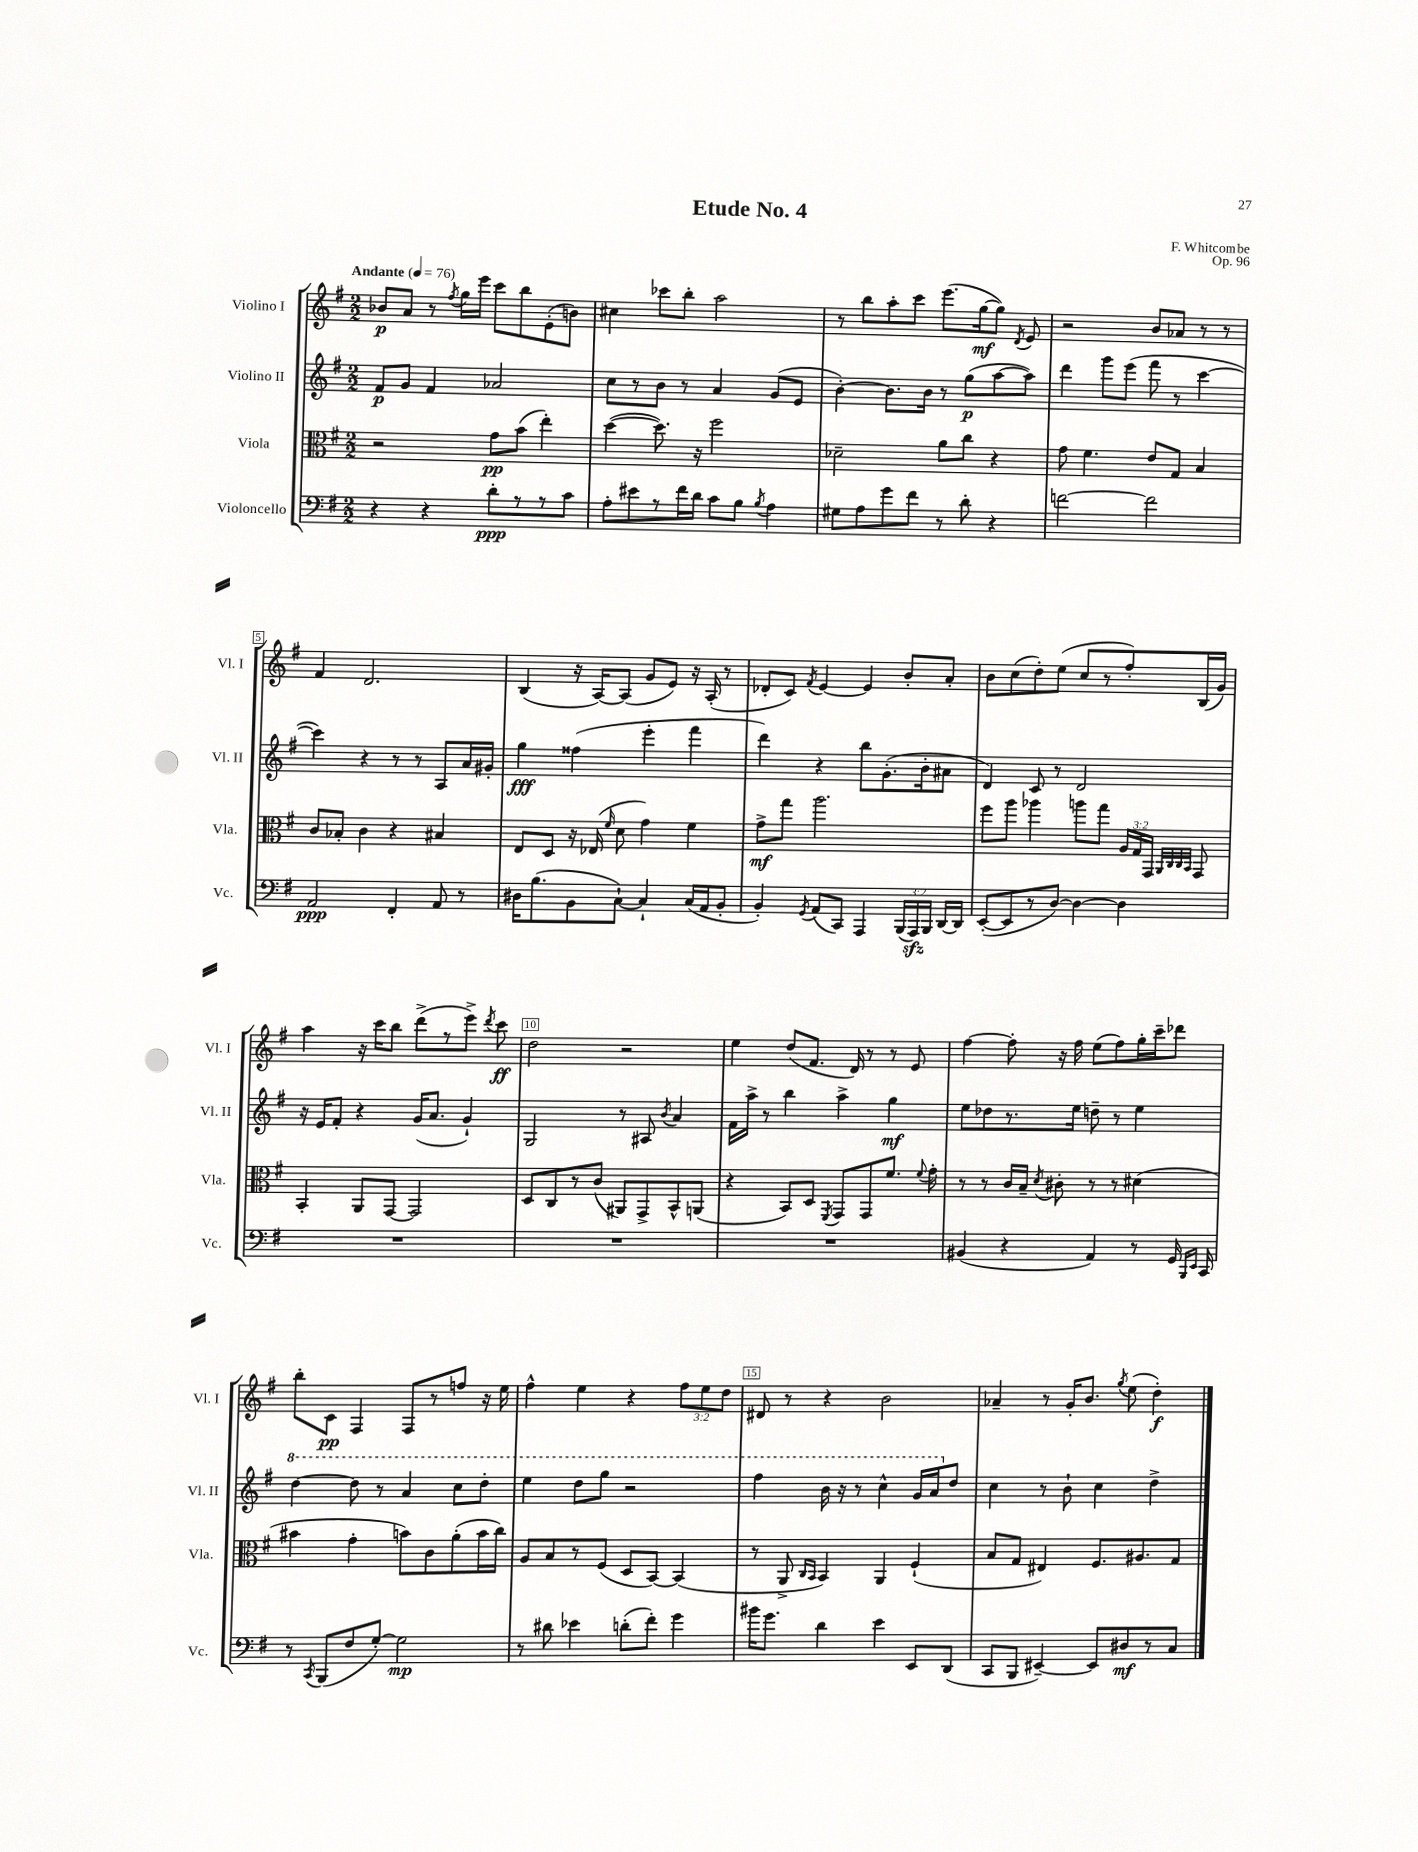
\header { title = "Etude No. 4" composer = "F. Whitcombe" opus = "Op. 96" }
<<
\new StaffGroup <<
\new Staff = "s0" \with { instrumentName = "Violino I" shortInstrumentName = "Vl. I" } {
    \clef treble \key g \major \numericTimeSignature \time 2/2 \override Staff.TupletNumber.text = #tuplet-number::calc-fraction-text \tempo "Andante" 4 = 76
    \autoBeamOff bes'8[\p a'8] r8 \acciaccatura { fis''8 } g''16[ e'''16] c'''8[ b''8 e'8-.( b'8]) |
    cis''4 ces'''8[ b''8]-. a''2 |
    r8 b''8[ a''8-. c'''8] e'''8.[( g''16~\mf g''8]) \acciaccatura { d'8 } e'8 |
    r2 b'8[ aes'8] r8 r8 |
    fis'4 d'2. |
    b4( r16 a16[~) a8]( g'8[ e'8]) r16 a16-.( r8 |
    des'8[-. c'8]) \acciaccatura { fis'8 } e'4~ e'4 b'8[-. a'8]-. |
    b'8[ c''8( d''8-.) e''8]( c''8[ r8 fis''8-.) b16( g'16]) |
    a''4 r16 c'''16[ b''8] d'''8[->( r8 e'''8]->) \acciaccatura { d'''8 } c'''8\ff |
    d''2 r2 |
    e''4 d''8[( fis'8.] d'16) r8 r8 e'8 |
    fis''4~ fis''8-. r16 fis''16 e''8[( fis''8) g''16-. c'''16-- des'''8] |
    b''8[-. c'8]\pp fis4 fis8[ r8 f''8] r16 e''16 |
    fis''4-^ e''4 r4 \tuplet 3/2 { fis''8[ e''8 d''8] } |
    dis'8 r8 r4 b'2 |
    aes'4-- r8 g'16[-. b'8.] \acciaccatura { g''8 } e''8( d''4-.\f) \bar "|." |
}
\new Staff = "s1" \with { instrumentName = "Violino II" shortInstrumentName = "Vl. II" } {
    \clef treble \key g \major \numericTimeSignature \time 2/2
    \autoBeamOff fis'8[\p g'8] fis'4 aes'2 |
    c''8[ r8 b'8] r8 a'4 g'8[( e'8] |
    b'4~-.) b'8.[ b'16] r8 g''8[\p( a''8~ a''8]) |
    d'''4 g'''8[ e'''8]( fis'''8 r8 c'''4~ |
    c'''4) r4 r8 r8 a8[ a'16 gis'16]-. |
    g''4\fff fisis''4( e'''4-. fis'''4 |
    d'''4) r4 b''8[ g'8.-.( b'16-. ais'8] |
    d'4) c'8 r8 d'2 |
    r16 e'16[ fis'8]-. r4 g'16[( a'8.] g'4-!) |
    g2 r8 ais8 \acciaccatura { b'8 } a'4 |
    fis'16[ a''16]-> r8 b''4 a''4-> g''4\mf |
    e''8[ des''8 r8. e''16] d''8-- r8 e''4 |
    \ottava #1 d'''4~ d'''8 r8 a''4 c'''8[ d'''8]-. |
    e'''4 d'''8[ g'''8] r2 |
    fis'''4 b''16 r16 r8 c'''4-^ g''16[ a''16 \ottava #0 d''8] |
    c''4 r8 b'8-! c''4 d''4-> \bar "|." |
}
\new Staff = "s2" \with { instrumentName = "Viola" shortInstrumentName = "Vla." } {
    \clef alto \key g \major \numericTimeSignature \time 2/2 \override Staff.TupletNumber.text = #tuplet-number::calc-fraction-text
    \autoBeamOff r2 g'8[\pp b'8]( e''4-.) |
    d''4~( d''8.) r16 fis''2 |
    des'2-- a'8[ c''8] r4 |
    g'8 fis'4. e'8[ g8] b4 |
    c'8[ bes8]-. c'4 r4 bis4 |
    e8[ d8] r16 ees16( \grace { fis'16 } d'8 g'4) fis'4 |
    g'8[->\mf g''8] a''2. |
    fis''8[ a''8] aes''4 a''8[ g''8] \tuplet 3/2 { a16[ g16 g,16] } \grace { a,32[ c32 c32 b,32] } g,8 |
    b,4-. a,8[ g,8]~ g,2 |
    d8[ c8 r8 c'8]( ais,8[) g,8-> b,8-^ a,8]( |
    r4 b,8[) d8] \acciaccatura { fis,8 } g,8[ g,8 fis'8.] \appoggiatura { fis'8 } g'16-. |
    r8 r8 c'16[ b16]-- \acciaccatura { d'8 } cis'8-. r8 r8 dis'4( |
    bis'4 g'4-. b'8[) c'8 a'8-.( b'16 c''16]) |
    a8[ b8 r8 fis8]( d8[ b,8]~) b,4( |
    r8 a,8-> \grace { c16[ b,16] } b,4) a,4 fis4-!( |
    b8[ g8] eis4) fis8.[ ais8. g8] \bar "|." |
}
\new Staff = "s3" \with { instrumentName = "Violoncello" shortInstrumentName = "Vc." } {
    \clef bass \key g \major \numericTimeSignature \time 2/2 \override Staff.TupletNumber.text = #tuplet-number::calc-fraction-text
    \autoBeamOff r4 r4 d'8[-.\ppp r8 r8 c'8] |
    a8[-. eis'8 r8 fis'16 d'16] c'8[ b8] \acciaccatura { b8 } a4 |
    gis8[ a8 g'8 fis'8] r8 d'8-. r4 |
    f'2~ f'2 |
    a,2\ppp fis,4-. a,8 r8 |
    dis16[ b8.( b,8 c8]~-!) c4-! c16[( a,16 b,8]-. |
    b,4-.) \acciaccatura { g,8 } a,8[( c,8]) a,,4 \tuplet 3/2 { b,,16[( a,,16\sfz) b,,16] } d,16[~ d,16] |
    e,8[~-.( e,8 r8 d8]~) d4~ d4 |
    R1 |
    R1 |
    R1 |
    bis,4( r4 a,4) r8 g,16 \grace { b,,16[ e,16] } c,16 |
    r8 \acciaccatura { c,8 } b,,8[( fis8 g8]~-.) g2\mp |
    r8 dis'8 ees'4 d'8[-.( fis'8]-.) g'4 |
    bis'16[ g'8.] d'4 e'4 e,8[ d,8]( |
    c,8[ b,,8] eis,4~--) eis,8[ dis8\mf r8 c8] \bar "|." |
}
>>
>>
\layout { \context { \Score \override BarNumber.break-visibility = ##(#f #t #t) barNumberVisibility = #(every-nth-bar-number-visible 5) \override BarNumber.stencil = #(make-stencil-boxer 0.1 0.3 ly:text-interface::print) } }
